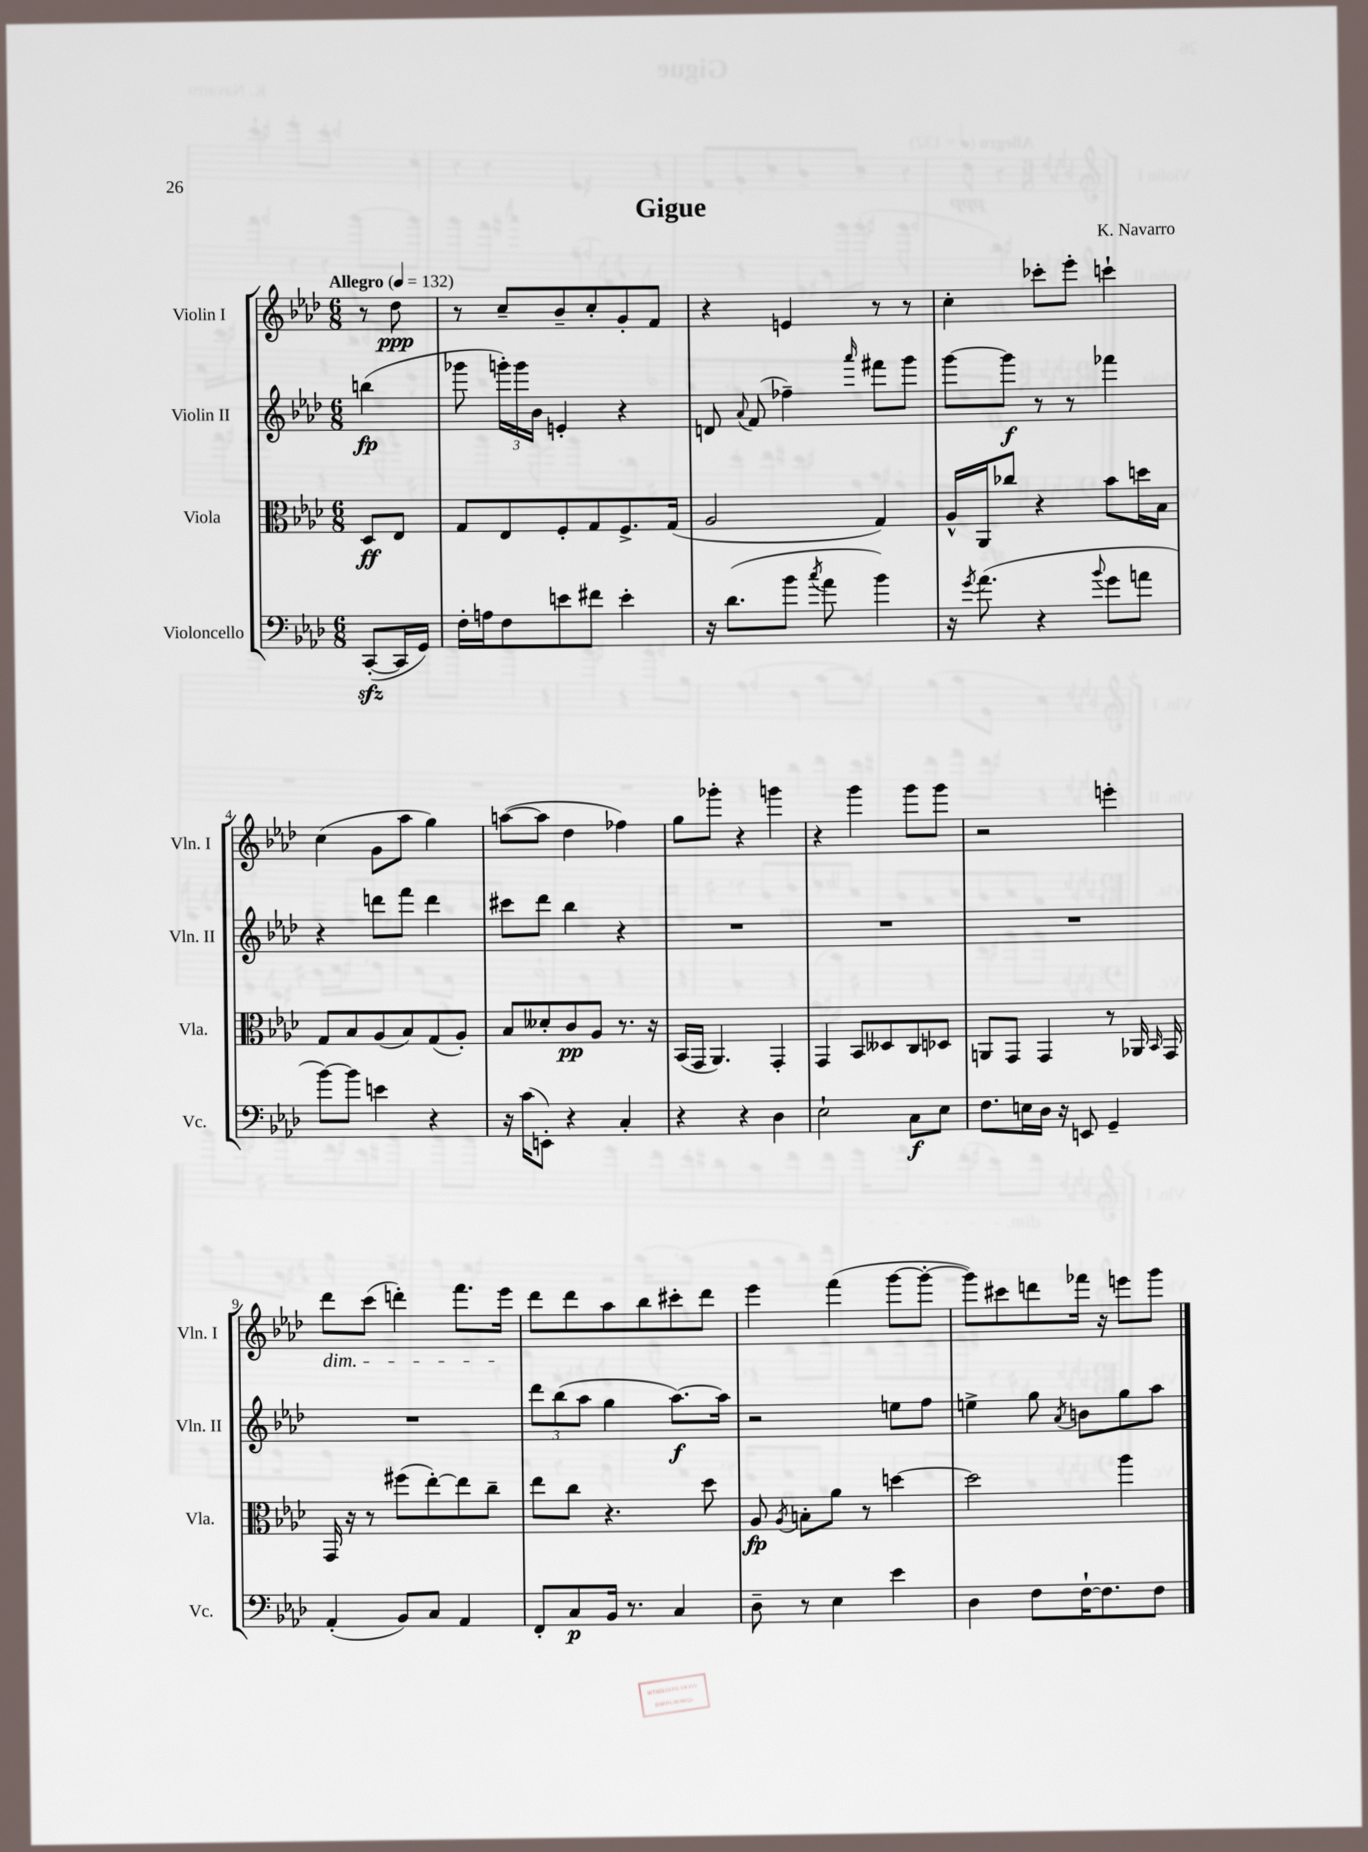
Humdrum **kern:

**kern	**kern	**kern	**kern
*staff4	*staff3	*staff2	*staff1
*clefF4	*clefC3	*clefG2	*clefG2
*k[b-e-a-d-]	*k[b-e-a-d-]	*k[b-e-a-d-]	*k[b-e-a-d-]
*M6/8	*M6/8	*M6/8	*M6/8
*MM132	*MM132	*MM132	*MM132
([8CC'/L	8D-/L	(4bb\	8r
16CC/]L	8E-/J	.	8dd-\
16GG/JJ)	.	.	.
=	=	=	=
16F'\LL	8G/L	8ggg-\	8r
16A\J	.	.	.
8F\	8E-/	24ggg'\LL)	8cc~/L
.	.	24ggg\	.
.	.	24b-\JJ	.
8e\	8F'/	4e'/	8b-~/
8f#\J	8G/	.	8cc'/
4e'\	8.F^/	4r	8g'/
.	.	.	8f/J
.	(16G/Jk	.	.
=	=	=	=
16r	2A-/	8d/	4r
(8.d-\L	.	.	.
.	.	8qqa-/	.
.	.	(8f/	.
8b-\J	.	4ff-~\)	4e/
8qcc/	.	.	.
8a-\	.	.	.
.	.	16qqaaa-/	.
4b-\)	4G/)	8fff#\L	8r
.	.	8ggg\J	8r
=	=	=	=
16r	16A-^^/LL	[8ggg\L	4cc'\
8qg/	.	.	.
(8.a-\	16AA-/J	.	.
.	8cc-/J	8ggg\]J	.
4r	4r	8r	8ccc-'\L
.	.	8r	8eee-'\J
8qqb-/	.	.	.
8g\L	8b-\L	4fff-\	4ccc`\
8a\J	16dd\L	.	.
.	16B-\JJ	.	.
=	=	=	=
[8b-\L)	8G/L	4r	(4cc\
8b-\]J	8B-/	.	.
4e\	(8A-/	8ddd\L	8g\L
.	8B-/)	8fff\J	8aa-\J
4r	(8G/	4ddd\	4gg\)
.	8A-'/J)	.	.
=	=	=	=
16r	8B-/L	8ccc#\L	([8aa\L
(16c\LK	.	.	.
8EE'\J)	8d--'/	8ddd-\J	8aa\]J
4r	8c/	4bb-\	4dd-\
.	8A-/J	.	.
4C'/	8.r	4r	4ff-\)
.	16r	.	.
=	=	=	=
4r	(16BB-/LL	2.r	8gg\L
.	16GG/JJ	.	.
.	4.AA-/)	.	8ggg-'\J
4r	.	.	4r
4D-\	4GG'/	.	4ggg\
=	=	=	=
2E-`\	4GG/	2.r	4r
.	8BB-/L	.	4ggg\
.	8D--/	.	.
8C\L	8C/	.	8ggg\L
8E-\J	8D-/J	.	8ggg\J
=	=	=	=
8.F\L	8AA/L	2.r	2r
.	8GG/J	.	.
16E\L	.	.	.
16D-\JJ	4GG/	.	.
16r	.	.	.
8EE/	.	.	.
4GG~/	8r	.	4eee'\
.	16AA-/	.	.
.	16qqBB-/	.	.
.	16GG/	.	.
=	=	=	=
(4AA-'/	16GG/	2.r	8ddd-\L
.	16r	.	.
.	8r	.	(8ccc\J
8BB-/L)	(8ff#\L	.	4ddd'\)
8C/J	[8ee-'\)	.	.
4AA-/	8ee-\]	.	8.fff\L
.	8cc~\J	.	.
.	.	.	16eee-\Jk
=	=	=	=
8FF'/L	8ee-\L	12ddd-\L	8ddd-\L
.	.	(12bb-\	.
8C/	8cc\J	.	8ddd-\
.	.	12aa-\J	.
16BB-/Jk	4.r	4gg\	8aa-\
8.r	.	.	.
.	.	.	8bb-\
4C/	.	[8.aa-\L)	8ccc#'\
.	8dd-\	.	8ddd-\J
.	.	16aa-\]Jk	.
=	=	=	=
8D-~\	8A-/	2r	4eee-\
.	8qA-/	.	.
8r	8B'\L	.	.
4E-\	8a-\J	.	(4fff\
.	8r	.	.
4e-\	[4dd\	8ee\L	[8ggg\L
.	.	8ff\J	8ggg'\_J
=	=	=	=
4D-\	2dd\]	4ee^\	8ggg\]L)
.	.	.	8ccc#\
8F\L	.	8gg\	8ddd\
.	.	8qa-/	.
[16F`\K	.	8b\L	16fff-\Jk
8.F\]	.	.	16r
.	4aa-\	8gg\	8eee\L
8F\J	.	8aa-\J	8ggg\J
==	==	==	==
*-	*-	*-	*-
